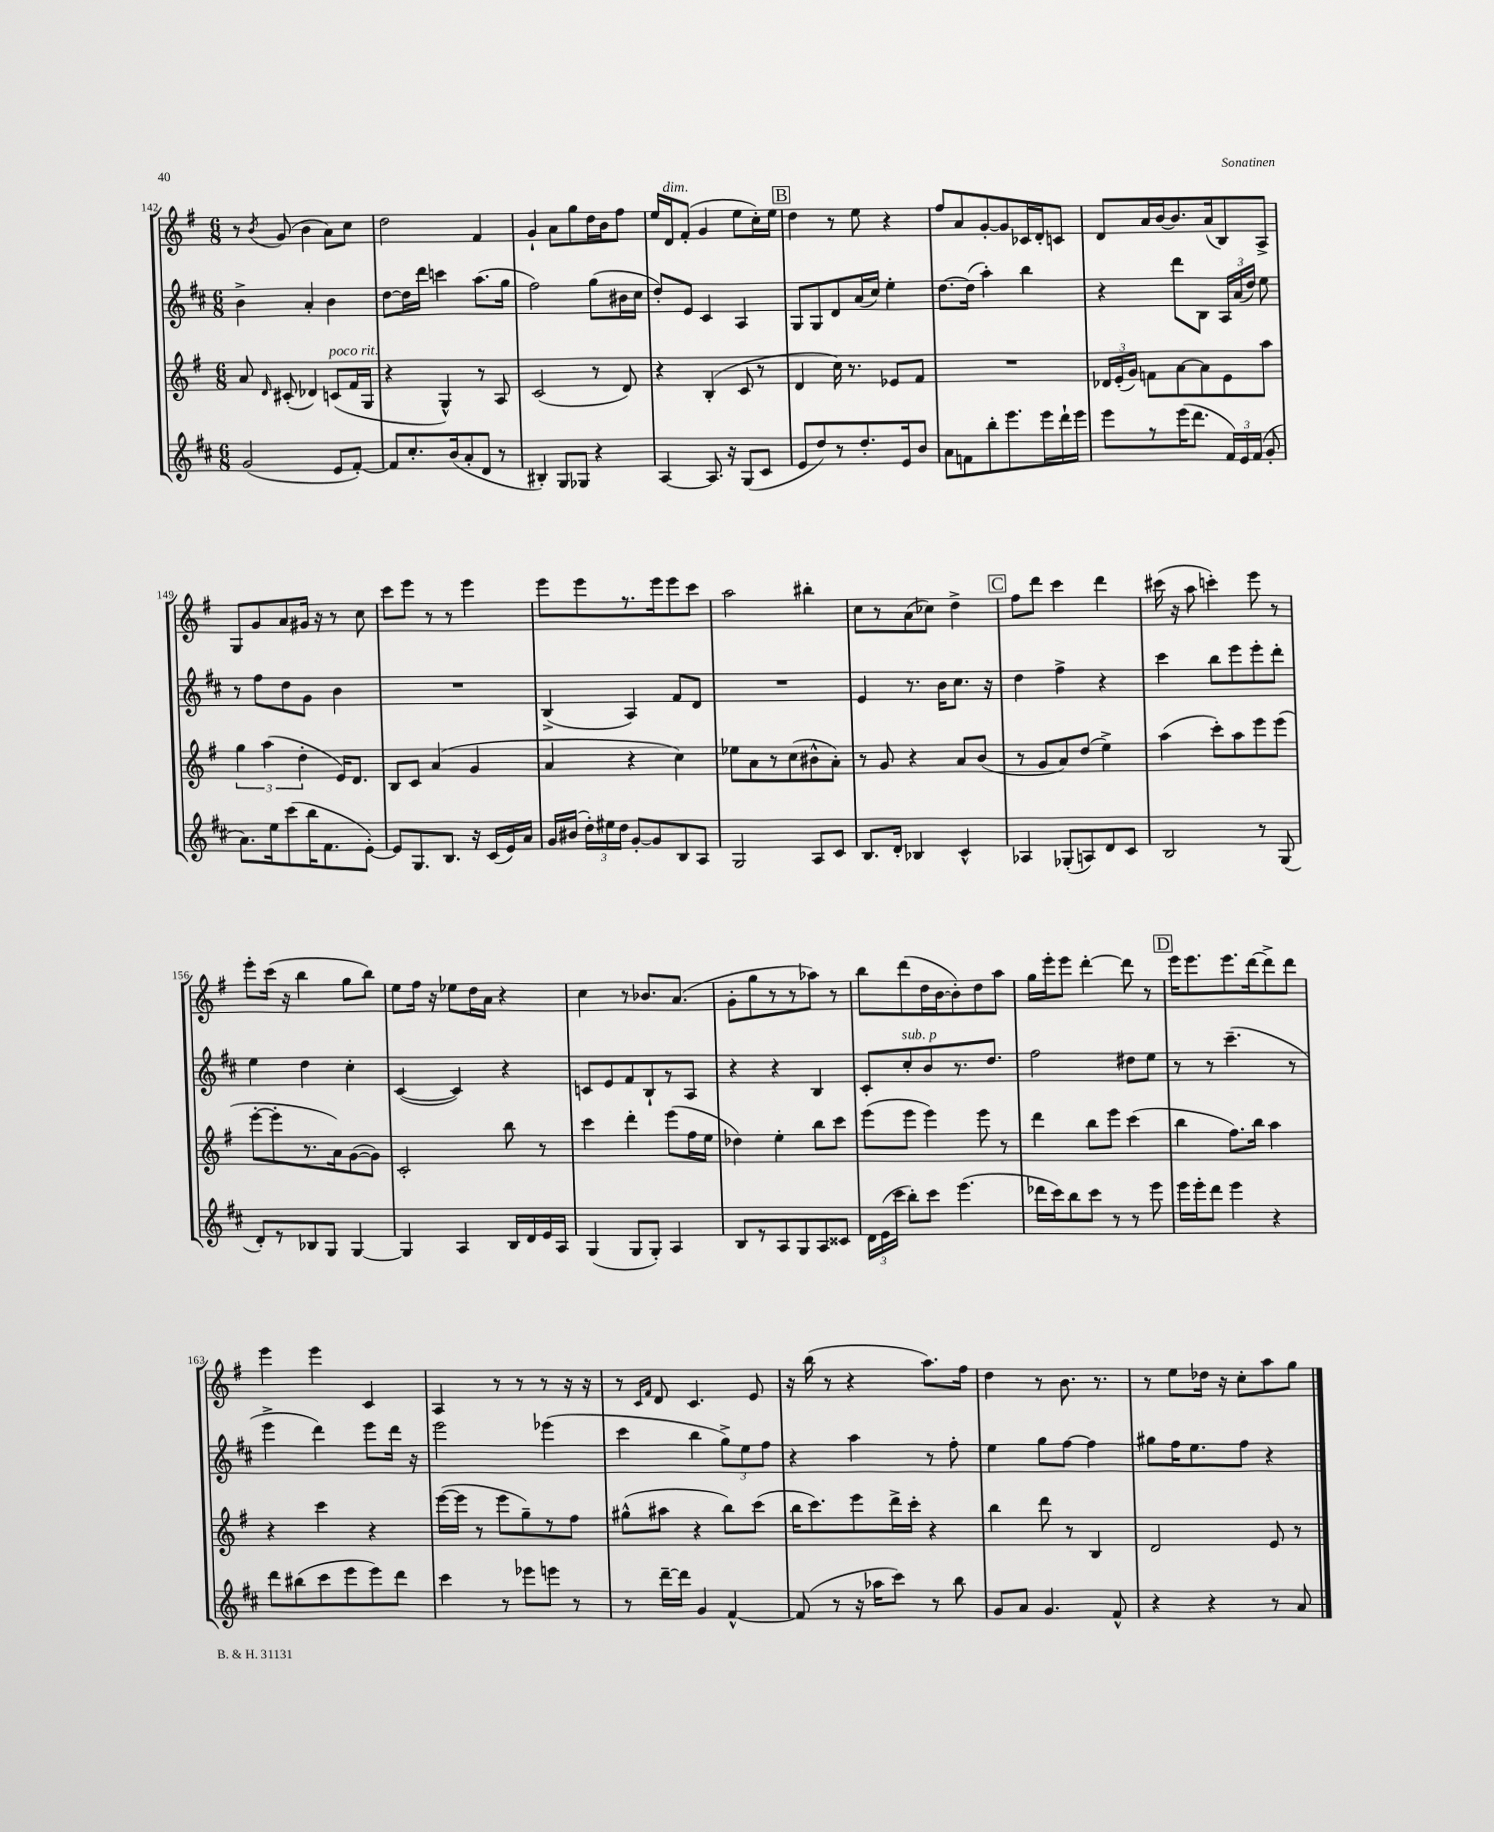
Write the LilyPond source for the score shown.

<<
\new StaffGroup <<
\new Staff = "s0" {
    \clef treble \key g \major \numericTimeSignature \time 6/8
    \autoBeamOff r8 \acciaccatura { b'8 } g'8( b'4 a'8[) c''8] |
    d''2 fis'4 |
    g'4-! a'8[ g''8 d''16 b'16 fis''8] |
    e''16[ d'16^\markup { \italic "dim." } fis'8]-.( g'4 e''8[ c''16-.) e''16] |
    \mark \markup { \box "B" } d''4 r8 e''8 r4 |
    fis''8[ a'8 g'8~-. g'8 ces'16 d'16-. c'8] |
    d'8[ a'16 b'16~ b'8. a'16( b8) a8]-> |
    g8[ g'8 a'8 gis'16] r16 r8 c''8 |
    c'''8[ e'''8] r8 r8 e'''4 |
    e'''8[ e'''8 r8. e'''16 e'''8 c'''8] |
    a''2 bis''4-. |
    c''8[ r8 a'8( ces''8]) d''4-> |
    \mark \markup { \box "C" } fis''8[ d'''8] c'''4 d'''4 |
    cis'''16( r16 a''8 c'''4-.) e'''8 r8 |
    e'''8[-. c'''16]( r16 b''4 g''8[ b''8]) |
    e''8[ fis''16] r16 ees''8[ d''16 a'16] r4 |
    c''4 r8 bes'8.[ a'8.]( |
    g'8[-. g''8 r8 r8 aes''8]) r8 |
    b''8[ d'''8( d''16 b'16~ b'8-.) d''8 a''8] |
    g''16[ e'''16-. e'''8] d'''4~-. d'''8 r8 |
    \mark \markup { \box "D" } e'''16[ e'''8. e'''8. d'''16~ d'''8-> d'''8] |
    e'''4 e'''4 c'4 |
    a4 r8 r8 r8 r16 r16 |
    r8 \grace { c'16[ fis'16] } d'8 c'4. e'8 |
    r16 b''16( r8 r4 a''8.[) fis''16] |
    d''4 r8 b'8. r8. |
    r8 e''8[ des''16] r16 c''8[-. a''8 g''8] \bar "|." |
}
\new Staff = "s1" {
    \clef treble \key d \major \numericTimeSignature \time 6/8
    \autoBeamOff b'4-> a'4-. b'4 |
    d''8[~ d''16 d'''16] c'''4 a''8.[( g''16] |
    fis''2) g''8[( bis'16 cis''16] |
    d''8[-.) e'8] cis'4 a4 |
    \mark \markup { \box "B" } g8[ g8 d'8 a'16( cis''16]) e''4-. |
    d''8.[~ d''16]( a''4-.) b''4 |
    r4 d'''8[ b8] \tuplet 3/2 { a16[ a'16( d''16]) } e''8 |
    r8 fis''8[ d''8 g'8] b'4 |
    R2. |
    b4->( a4) fis'8[ d'8] |
    R2. |
    e'4 r8. b'16[ cis''8.] r16 |
    \mark \markup { \box "C" } d''4 fis''4-> r4 |
    cis'''4 b''8[ e'''8 e'''8-. d'''8]-. |
    e''4 d''4 cis''4-. |
    cis'4~( cis'4) r4 |
    c'8[ e'8 fis'8 b8-! r8 a8] |
    r4 r4 b4 |
    cis'8[-. cis''8-.^\markup { \italic "sub. p" } b'8 r8. d''8.] |
    fis''2 dis''8[ e''8] |
    \mark \markup { \box "D" } r8 r8 cis'''4.--( r8 |
    e'''4-> d'''4) e'''8[ d'''16] r16 |
    e'''2 ees'''4( |
    cis'''4 b''4 \tuplet 3/2 { g''8[->) e''8 fis''8] } |
    r4 a''4 r8 fis''8-. |
    e''4 g''8[ fis''8]~ fis''4 |
    gis''8[ fis''16 e''8. fis''8] r4 \bar "|." |
}
\new Staff = "s2" {
    \clef treble \key g \major \numericTimeSignature \time 6/8
    \autoBeamOff a'8 \grace { d'16 } cis'8-.( des'4) c'8[^\markup { \italic "poco rit." }( fis'16 g16] |
    r4 g4-^) r8 a8 |
    c'2( r8 d'8) |
    r4 b4-.( c'8 r8 |
    \mark \markup { \box "B" } d'4 c''16) r8. ees'8[ fis'8] |
    R2. |
    \tuplet 3/2 { des'16[ e'16-.( g'16]) } f'8[ a'8~ a'8 e'8 a''8] |
    \tuplet 3/2 { g''4 a''4( d''4-. } e'16[) d'8.] |
    b8[ c'8] a'4( g'4 |
    a'4 r4 c''4) |
    ees''8[ a'8 r8 c''8( bis'8-^ a'8]-.) |
    r8 g'8 r4 a'8[ b'8]( |
    \mark \markup { \box "C" } r8 g'8[ a'8) d''8]( e''4->) |
    a''4( c'''8[-.) a''8 e'''8 e'''8]( |
    e'''8[~-. e'''8-. r8. a'16) g'8~( g'8]) |
    c'2-. b''8 r8 |
    c'''4 d'''4-. e'''8[( fis''16 e''16] |
    des''4) e''4-. b''8[ c'''8] |
    e'''8[( e'''8] e'''4) e'''8 r8 |
    d'''4 b''8[ e'''8] c'''4( |
    \mark \markup { \box "D" } b''4 fis''8.[) b''16] a''4 |
    r4 c'''4 r4 |
    e'''16[~( e'''16] r8 e'''8[ g''8--) r8 fis''8] |
    gis''8[-^( ais''8] r4 b''8[) c'''8]( |
    b''16[ c'''8.) e'''8 d'''16-> c'''16]-. r4 |
    b''4 d'''8 r8 b4 |
    d'2 e'8 r8 \bar "|." |
}
\new Staff = "s3" {
    \clef treble \key d \major \numericTimeSignature \time 6/8
    \autoBeamOff g'2( e'8[ fis'8]~-.) |
    fis'8[ cis''8.-. b'16( a'8-. d'8] r8 |
    bis4-.) g8[ ges8] r4 |
    a4~ a8. r16 g8[( cis'8] |
    \mark \markup { \box "B" } e'8[ d''8) r8 d''8.-. e'16 b'8] |
    a'8[ f'8 b''8-. e'''8. e'''16 d'''16-! e'''16] |
    e'''8[ r8 e'''16( d'''8.] \tuplet 3/2 { fis'16[) e'16 fis'16]( } g'8-. |
    a'8.[) e''16 cis'''8( b''16 fis'8. e'8]~-.) |
    e'8[ g8. b8.] r16 cis'16[( e'16) a'16] |
    g'16[ bis'16]( \tuplet 3/2 { d''16[-.) eis''16 d''16] } g'8[~-. g'8 b8 a8] |
    g2 a8[ cis'8] |
    b8.[ d'16]-. bes4 cis'4-^ |
    \mark \markup { \box "C" } aes4 ges8[-.( a8) d'8 cis'8] |
    b2 r8 g8( |
    d'8[-.) r8 bes8 g8] g4~ |
    g4 a4 b16[ d'16 e'16 a16] |
    g4( g8[ g8]-.) a4 |
    b8[ r8 a8 g8 a8 cisis'8] |
    \tuplet 3/2 { d'16[ e'16( cis'''16] } b''8[-.) cis'''8] e'''4.( |
    des'''16[ cis'''16) b''8 cis'''8] r8 r8 e'''8 |
    \mark \markup { \box "D" } e'''16[ e'''16-. d'''8] e'''4 r4 |
    d'''8[ bis''8( cis'''8 e'''8 e'''8) d'''8] |
    cis'''4 r8 ees'''8[ e'''8] r8 |
    r8 d'''16[~-- d'''16] g'4 fis'4~-^ |
    fis'8( r8 r16 aes''16[ cis'''8]) r8 b''8 |
    g'8[ a'8] g'4. fis'8-^ |
    r4 r4 r8 a'8 \bar "|." |
}
>>
>>
\layout { \context { \Score currentBarNumber = #142 } }
